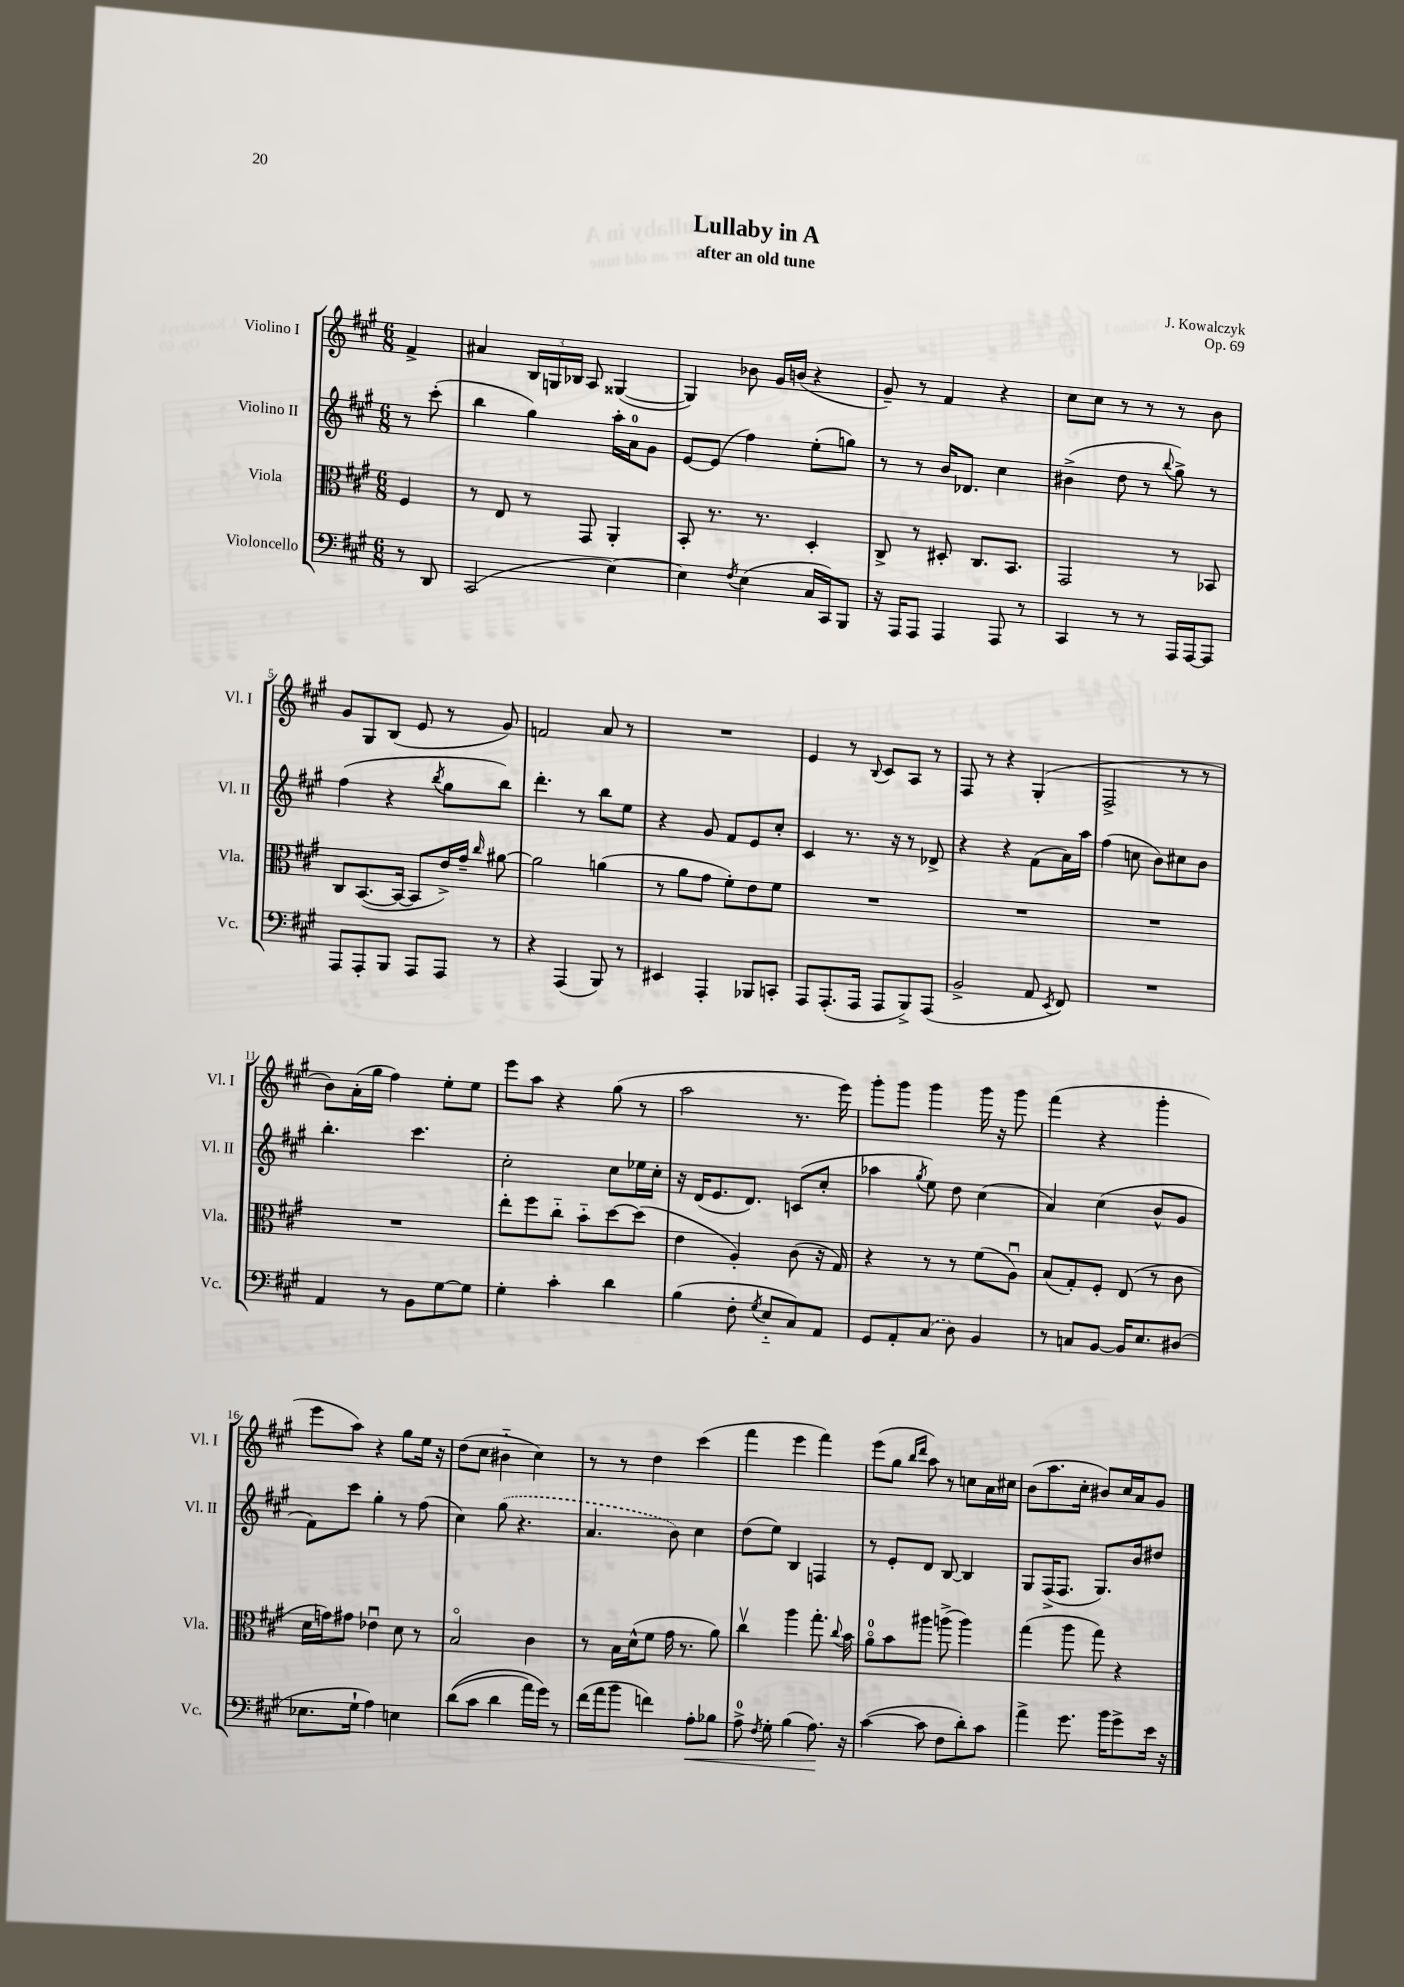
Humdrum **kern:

**kern	**dynam	**kern	**kern	**kern
*part4	*part4	*part3	*part2	*part1
*staff4	*staff4	*staff3	*staff2	*staff1
*I"Violoncello	*	*I"Viola	*I"Violino II	*I"Violino I
*I'Vc.	*	*I'Vla.	*I'Vl. II	*I'Vl. I
*clefF4	*	*clefC3	*clefG2	*clefG2
*k[f#c#g#]	*	*k[f#c#g#]	*k[f#c#g#]	*k[f#c#g#]
*M6/8	*	*M6/8	*M6/8	*M6/8
=	=	=	=	=
8r	.	4F#/	8r	4f#^/
8DD/	.	.	(8ccc#'\	.
=1	=1	=1	=1	=1
(2CC#/	.	8r	4bb\	4a#X/
.	.	8E/	.	.
.	.	8r	4gg#\)	24B/LL
.	.	.	.	24Gn/
.	.	.	.	24B-X/JJ
.	.	8GG#/	.	8A/
[4E\)	.	4AA'/	16aa'\LL	([4G##X/
.	.	.	16a\J	.
.	.	.	8g#\J	.
=2	=2	=2	=2	=2
4E\]	.	8BB'/	[8e/L	4G##/])
.	.	8.r	(8e/J]	.
8qF#/	.	.	.	.
(4E\	.	.	4ff#\)	8b-X\
.	.	8.r	.	.
.	.	.	.	16g#/LL
.	.	.	.	(16bn/JJ
16C#/LL	.	4D'/	(8ee'\L	4r
16CC#/J)	.	.	.	.
8BBB/J	.	.	8ggn\J)	.
=3	=3	=3	=3	=3
16r	.	8C#^/	8r	8g#~/)
16AAA/KL	.	.	.	.
8AAA/J	.	8r	8r	8r
4AAA/	.	8D#X'/	16b/KL	4f#/
.	.	.	8.d-X/J	.
.	.	8.C#/L	.	.
8AAA/	.	.	4cc#\	4r
.	.	8.BB/J	.	.
8r	.	.	.	.
=4	=4	=4	=4	=4
4CC#/	.	2GG#/	(4b#X^\	8cc#\L
.	.	.	.	8cc#\J
8r	.	.	8dd\	8r
8r	.	.	8r	8r
.	.	.	8qqbb/	.
16AAA/LL	.	8r	8gg#^\)	8r
[16AAA/J	.	.	.	.
8AAA/J]	.	8BB-X/	8r	8b\
!!LO:LB:g=z
=5	=5	=5	=5	=5
8AAA/L	.	8C#/L	(4ff#\	8g#/L
8AAA'/	.	([8.BB/	.	8G#/
8BBB/J	.	.	4r	(8B/J
.	.	16BB/Jk_	.	.
8AAA/L	.	8BB/L]	.	8e/
.	.	.	8qbb/	.
8AAA/J	.	16e^/L)	8gg#\L	8r
.	.	16g#~/JJ	.	.
.	.	16qqcc#/	.	.
8r	.	[8a#X\	8bb\J)	8g#/)
=6	=6	=6	=6	=6
4r	.	2a#\]	4.ddd'\	2fn/
(4AAA/	.	.	.	.
.	.	.	8r	.
8BBB/)	.	(4an\	8bb\L	8a/
8r	.	.	8ee\J	8r
=7	=7	=7	=7	=7
4EE#X/	.	8r	4r	2.r
.	.	8a\L	.	.
4AAA'/	.	8g#\J	8g#/	.
.	.	8f#'\L)	8f#/L	.
8BBB-X/L	.	8e\	8e/	.
8CCn'/J	.	8f#\J	8cc#'/J	.
=8	=8	=8	=8	=8
8AAA/L	.	2.r	4c#/	4e/
(8.AAA'/	.	.	.	.
.	.	.	8.r	8r
16AAA/Jk	.	.	.	.
.	.	.	.	8qqB/
8AAA/L	.	.	.	8c#/L
.	.	.	16r	.
8BBB^/)	.	.	8r	8A/J
(8AAA/J	.	.	8d-X^/	8r
=9	=9	=9	=9	=9
2BB^/	.	2.r	4r	8F#/
.	.	.	.	8r
.	.	.	4r	4r
8AA/	.	.	(8f#\L	(4G#'/
8qEE/	.	.	.	.
8FF#/)	.	.	16a\L)	.
.	.	.	16aa\JJ	.
=10	=10	=10	=10	=10
2.r	.	2.r	(4ff#\	2F#^/
.	.	.	8ccn\	.
.	.	.	8b\L)	.
.	.	.	8cc#X\	8r
.	.	.	8b\J	8r
!!LO:LB:g=z
=11	=11	=11	=11	=11
4AA/	.	2.r	4.bb'\	8b\L)
.	.	.	.	(16a'\L
.	.	.	.	16gg#\JJ
8r	.	.	.	4ff#\)
8BB\L	.	.	4.ccc#\	.
[8G#\	.	.	.	8ee'\L
8G#\J]	.	.	.	8ee\J
=12	=12	=12	=12	=12
4G#'\	.	8ee'\L	2cc#'\	8eee\L
.	.	8ff#\	.	8aa\J
4c#'\	.	8cc#\J	.	4r
.	.	8b\L	.	.
4d\	.	[8dd\	8cc#\L	(8gg#\
.	.	(8dd\J]	16ee-X\L	8r
.	.	.	16cc#'\JJ	.
=13	=13	=13	=13	=13
(4B\	.	4e\	16r	2aa\
.	.	.	(16d/KL	.
.	.	.	8.e/	.
8F#'\	.	4A'/)	.	.
.	.	.	8.d/J)	.
8qG#/	.	.	.	.
8E/L	.	.	.	.
8C#/)	.	(8c#\	(8cn/L	8.r
8AA/J	.	16r	8cc#'/J	.
.	.	16G#/)	.	16eee\)
=14	=14	=14	=14	=14
8GG#/L	.	4r	4aa-X\	8ggg#'\L
8AA'/	.	.	.	8ggg#\J
.	.	.	8qgg#/	.
(8C#/J	.	8r	8ee\)	4ggg#\
8D\)	.	8r	8dd\	.
4BB/	.	(8f#\L	(4cc#\	16ggg#\
.	.	.	.	16r
.	.	8Au\J)	.	8ggg#\
=15	=15	=15	=15	=15
8r	.	(8B/L	4a/)	(4fff#\
8Cn/L	.	8G#'/)	.	.
[8BB/J	.	8F#'/J	(4cc#\	4r
16BB/KL]	.	(8E/	.	.
8.E/	.	.	.	.
.	.	8r	8b^^/L	4ggg#'\
(8D#X/J	.	8c#\	8g#/J	.
!!LO:LB:g=z
=16	=16	=16	=16	=16
8.E-X\L	.	16d\LL	8f#\L)	8eee\L
.	.	16gn\J)	.	.
.	.	8g#X\J	8ccc#\J	8aa\J)
16G#`\Jk	.	.	.	.
4A\)	.	4e-Xu\	4gg#'\	4r
4En\	.	8d\	8r	8gg#\L
.	.	8r	(8ff#\	16ee\Jk
.	.	.	.	16r
=17	=17	=17	=17	=17
((8d\L	.	2B/	4cc#\)	(8dd\L
8c#\J	.	.	.	8cc#\J
4d\	.	.	(8gg#\	4b#X\
.	.	.	4.r	.
16a\LL)	.	4c#\	.	4cc#\)
16g#\JJ)	.	.	.	.
8r	.	.	.	.
=18	=18	=18	=18	=18
(16f#\LL	.	8r	4.a/	8r
16a\J	.	.	.	.
8b\J	.	16B\LL	.	8r
.	.	(16d^^\J	.	.
4fn\)	.	8f#\J	.	4dd\
.	.	16g#\	8b\)	.
.	.	8.r	.	.
!	!LO:HP:b	!	!	!
8A'\L	<	.	4cc#\	(4ccc#\
8B-X\J	.	8a\)	.	.
=19	=19	=19	=19	=19
8A^\	.	4cc#v\	(8dd\L	4fff#\
8qF#/	.	.	.	.
8G#'\	.	.	8ee\J)	.
(4B\	.	4aa\	4B/	4eee\
8.A\)	.	8.gg#'\	4Fn/	4fff#\)
.	.	8qqcc#/	.	.
16r	[	16b\	.	.
=20	=20	=20	=20	=20
([4c#\	.	8a\L	8r	(8eee\L
.	.	8b\	8e'/L	8gg#\J
.	.	.	.	16qqbb/LL
.	.	.	.	16qqddd/JJ
8c#\]	.	8aa#X\J	8d/J	8aa\)
8F#\L	.	(8aan^\	[8B/	8r
8d'\)	.	4aa\)	4B/]	8ccn\L
8c#\J	.	.	.	16a\L
.	.	.	.	16cc#X\JJ
=21	=21	=21	=21	=21
4a^\	.	(4gg#\	8G#/L	(8b\L
.	.	.	(16F#^/K	8.aa\
.	.	.	8.F#/J	.
8.g#\	.	8aa\	.	.
.	.	.	.	16cc#'\Jk
.	.	8gg#\)	8.G#/L)	8b#X/L)
16b\KL	.	.	.	.
8g#^\	.	4r	.	16cc#/L
.	.	.	16b/k	16a/J
16e\Jk	.	.	8dd#X/J	8g#/J
16r	.	.	.	.
==	==	==	==	==
*-	*-	*-	*-	*-
